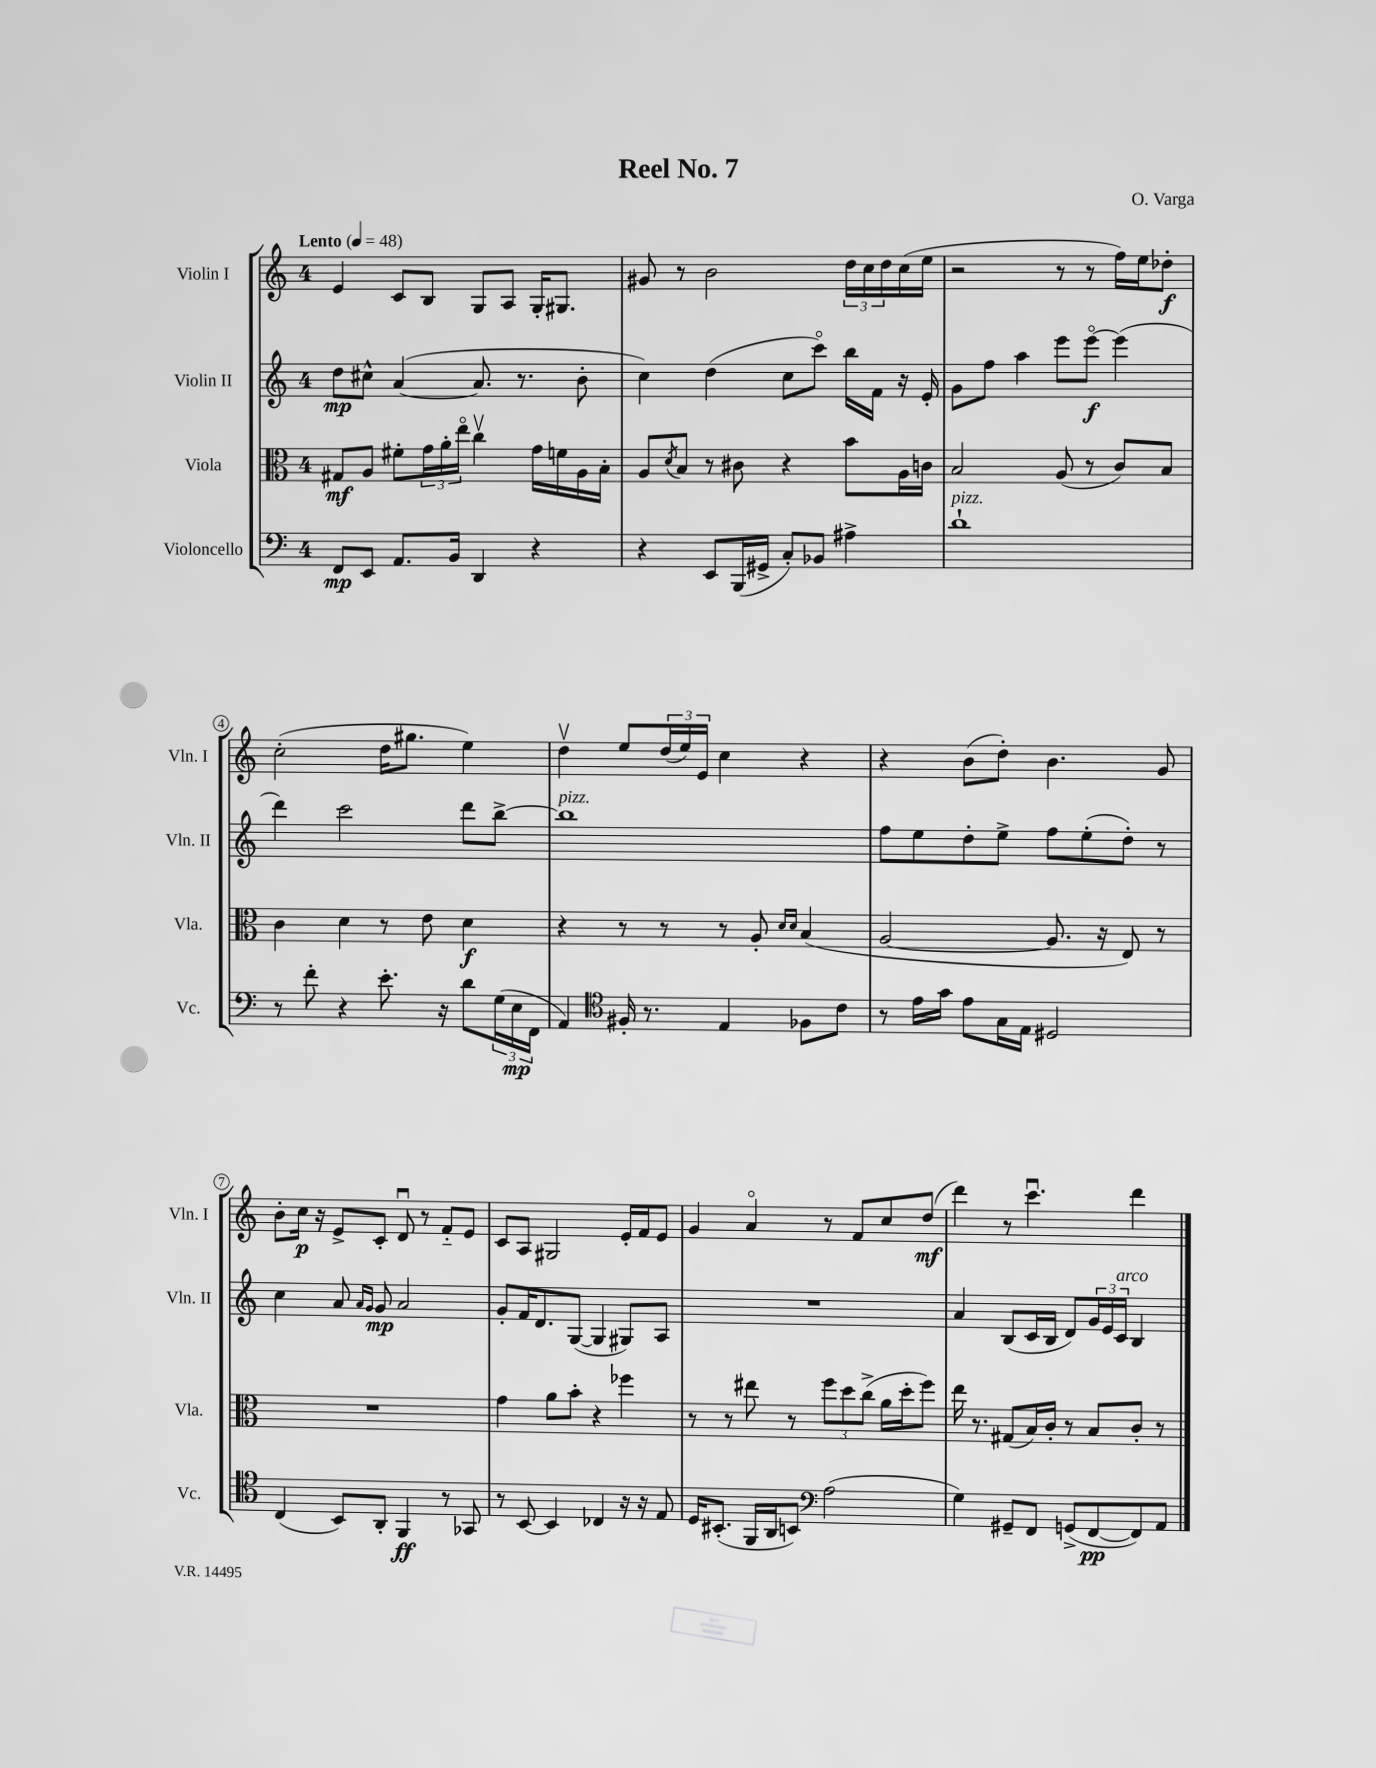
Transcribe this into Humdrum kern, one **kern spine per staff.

**kern	**kern	**kern	**kern
*staff4	*staff3	*staff2	*staff1
*clefF4	*clefC3	*clefG2	*clefG2
*k[]	*k[]	*k[]	*k[]
*M4/4	*M4/4	*M4/4	*M4/4
*MM48	*MM48	*MM48	*MM48
8FF	8G#	8dd	4e
8EE	8A	8cc#^^	.
8.AA	8f#'	([4a	8c
.	24g	.	8B
.	24a'	.	.
16BB	.	.	.
.	24eeo	.	.
4DD	4ccv	8.a]	8G
.	.	.	8A
.	.	8.r	.
4r	16g	.	16G'
.	16f	.	8.G#
.	16A	8b'	.
.	16B'	.	.
=	=	=	=
4r	8A	4cc)	8g#
.	8qd	.	.
.	8B	.	8r
8EE	8r	(4dd	2b
(16BBB	8c#	.	.
16GG#^	.	.	.
8C')	4r	8cc	.
8BB-	.	8ccco)	.
4A#^	8b	16bb	24dd
.	.	.	24cc
.	.	16f	.
.	.	.	24dd
.	16A	16r	(16cc
.	16c	16e'	16ee
=	=	=	=
1d`	2B	8g	2r
.	.	8ff	.
.	.	4aa	.
.	(8A	8eee	8r
.	8r	[8eeeo	8r
.	8c)	(4eee]	16ff)
.	.	.	16ee
.	8B	.	8dd-'
=	=	=	=
8r	4c	4ddd)	(2cc'
8f'	.	.	.
4r	4d	2ccc	.
8.e'	8r	.	16dd
.	.	.	8.gg#
.	8e	.	.
16r	.	.	.
8d	4d	8ddd	4ee)
(24G	.	[8bb^	.
24E	.	.	.
24FF	.	.	.
=	=	=	=
4AA)	4r	1bb]	4ddv
*clefC4	*	*	*
16F#'	8r	.	8ee
8.r	.	.	.
.	8r	.	(24dd
.	.	.	24ee)
.	.	.	24e
4E	8r	.	4cc
.	8A'	.	.
.	16qqd	.	.
.	16qqd	.	.
8F-	(4B	.	4r
8c	.	.	.
=	=	=	=
8r	[2A	8ff	4r
16e	.	8ee	.
16g	.	.	.
8e	.	8dd'	(8b
16G	.	8ee^	8dd')
16E	.	.	.
2D#	8.A]	8ff	4.b
.	.	(8ee'	.
.	16r	.	.
.	8E)	8dd')	.
.	8r	8r	8g
=	=	=	=
(4C	1r	4cc	8b'
.	.	.	16cc
.	.	.	16r
8BB)	.	8a	8e^
.	.	16qqa	.
.	.	16qqg	.
8AA'	.	8g	8c'
4FF	.	2a	8du
.	.	.	8r
8r	.	.	8f'~
8GG-	.	.	8e
=	=	=	=
8r	4g	8g'	8c
[8BB	.	16f	8A
.	.	8.d	.
4BB]	8a	.	2G#
.	8b'	([8G	.
4C-	4r	4G]	.
16r	4ff-	8G#)	16e'
16r	.	.	16f
8E	.	8A	8e
=	=	=	=
16D	8r	1r	4g
(8.BB#'	.	.	.
.	8r	.	.
16FF	8ee#	.	4ao
16AA	.	.	.
8BB)	8r	.	.
*clefF4	*	*	*
(2A	12ff	.	8r
.	12dd	.	.
.	.	.	8f
.	(12cc^	.	.
.	16a	.	8cc
.	16dd'	.	.
.	8ff)	.	(8dd
=	=	=	=
4G)	16ee	4a	4ddd)
.	8.r	.	.
8GG#~	(8G#	(8B	8r
8FF	16B)	16c	4.cccu
.	16c'	16B	.
(8GG^	8r	8d)	.
[8FF	8B	24g	.
.	.	24e	.
.	.	24c	.
8FF])	8c'	4B	4ddd
8AA	8r	.	.
==	==	==	==
*-	*-	*-	*-
